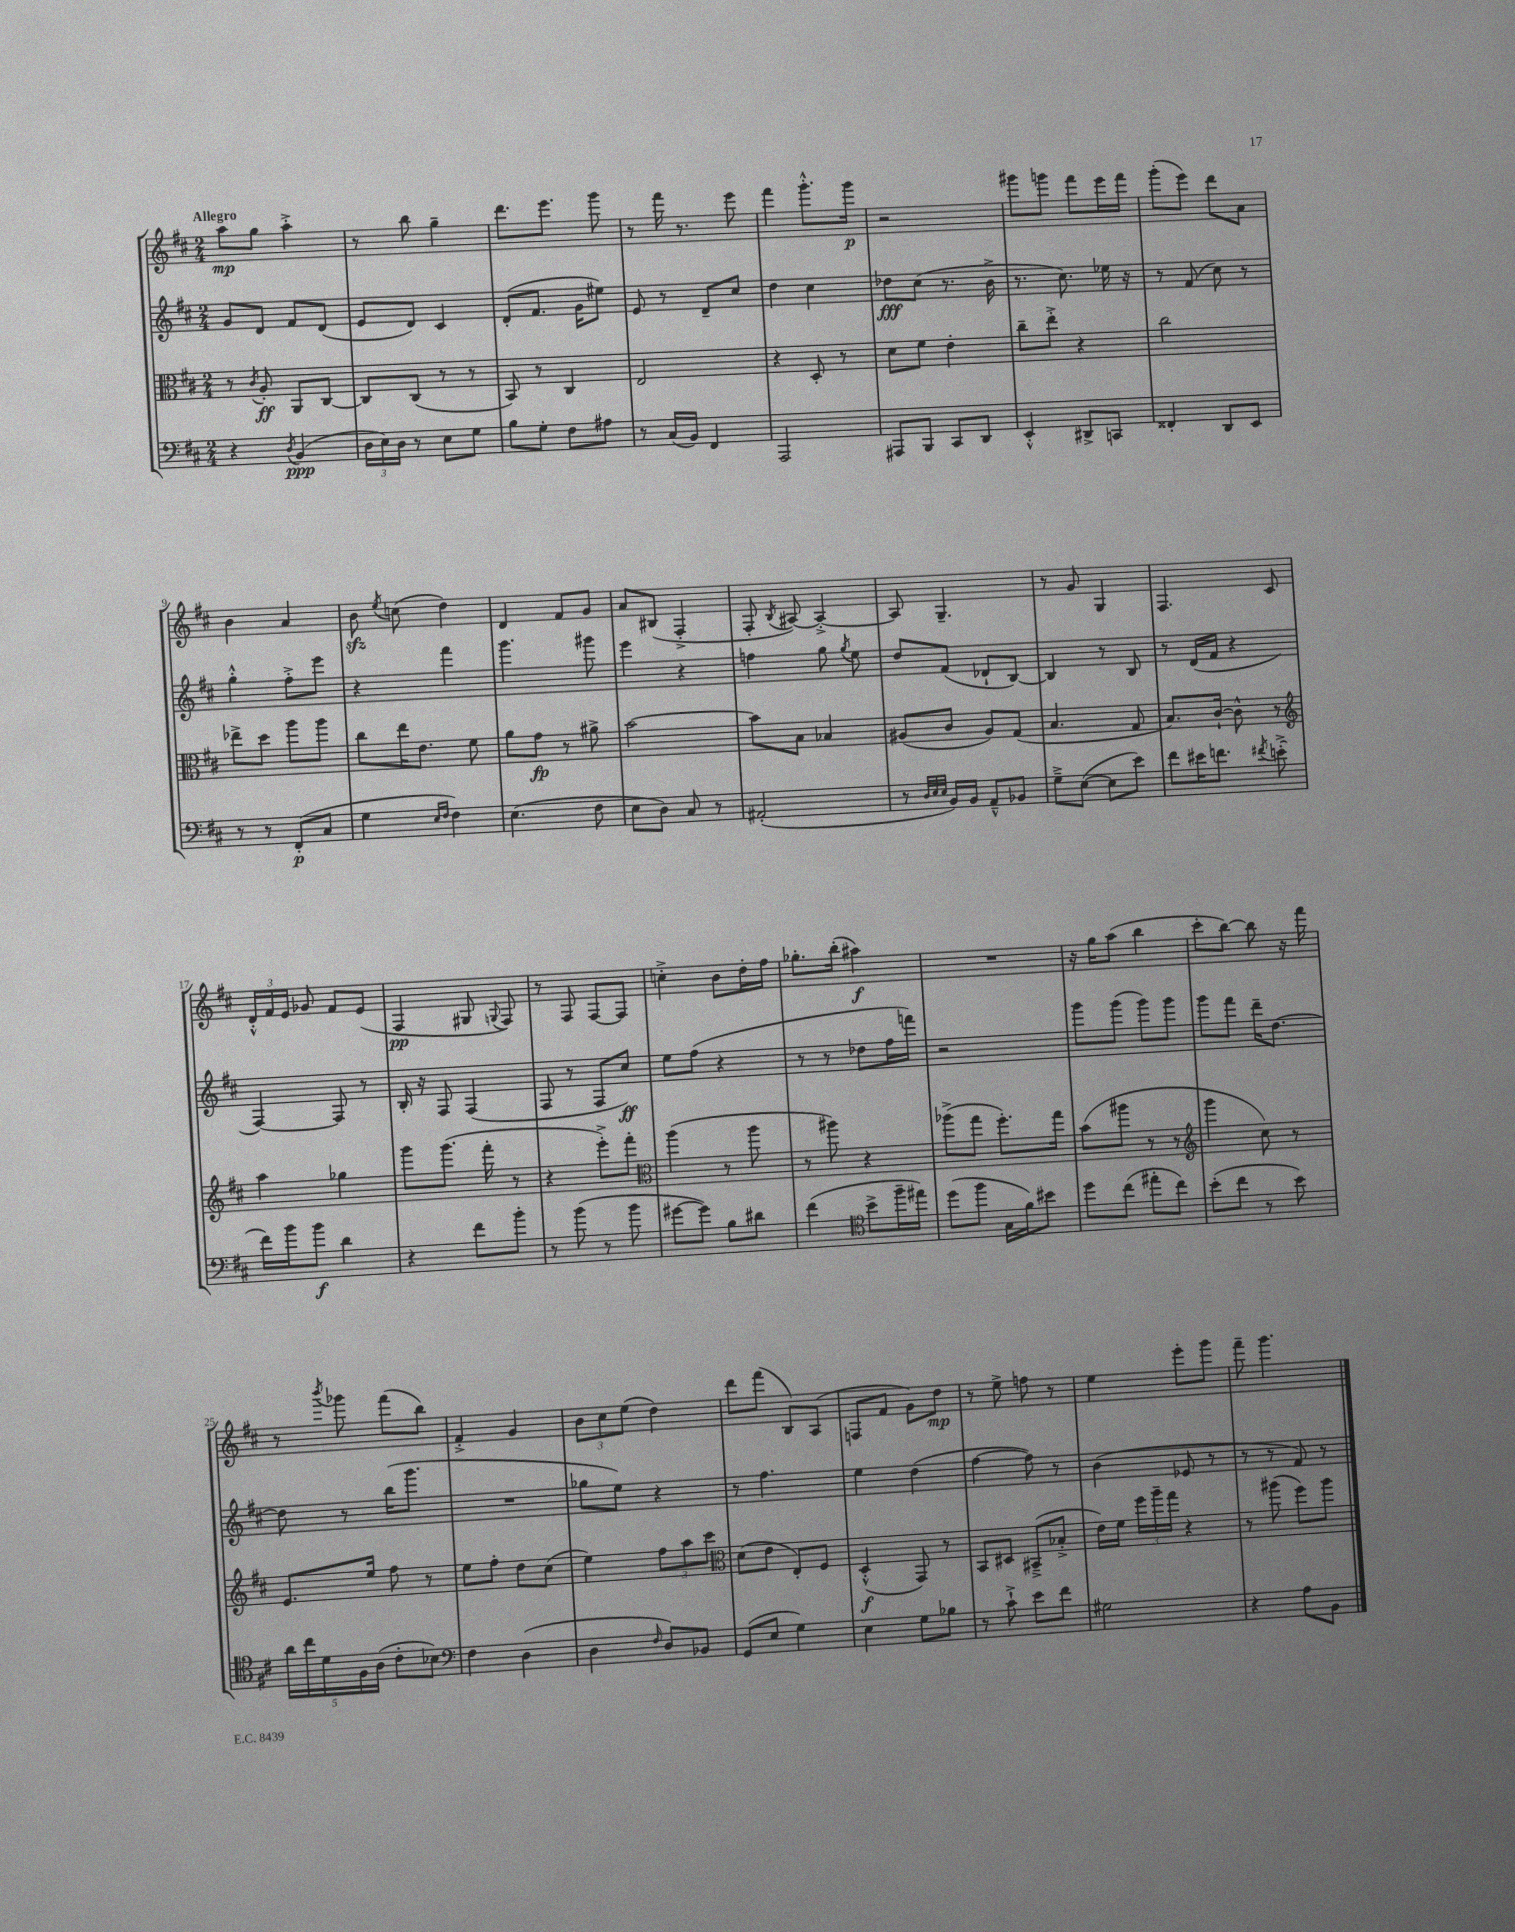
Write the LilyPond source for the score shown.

<<
\new StaffGroup <<
\new Staff = "s0" {
    \clef treble \key d \major \numericTimeSignature \time 2/4 \tempo "Allegro"
    \autoBeamOff a''8[\mp g''8] a''4-.-> |
    r8 b''8 g''4-- |
    d'''8.[ e'''8.] g'''8 |
    r8 fis'''16 r8. e'''8 |
    fis'''4 g'''8.[-.-^ g'''16]\p |
    r2 |
    gis'''8[ g'''8] fis'''8[ e'''16 fis'''16] |
    g'''8[-.( e'''8]) d'''8[ a'8] |
    b'4 a'4 |
    b'8\sfz \acciaccatura { e''8 } c''8( d''4) |
    d'4 fis'8[ g'8] |
    a'8[ bis8]( fis4-.-> |
    fis8-. \acciaccatura { b8 } ais8~) ais4~-.-> |
    ais8 g4.-- |
    r8 g'8 g4 |
    fis4. cis'8 |
    \tuplet 3/2 { d'16[-.-^ fis'16 e'16] } ges'8 fis'8[ e'8]( |
    fis4\pp gis8 \appoggiatura { g8 } fis8) |
    r8 fis8 fis8[~ fis8] |
    c''4-.-> b'8[ d''16-. fis''16] |
    ges''8.[-. b''16]-.( ais''4\f) |
    R2 |
    r16 g''16[ a''8]( b''4 |
    cis'''8[-. b''8]~) b''8 r16 fis'''16 |
    r8 \acciaccatura { b'''8 } ges'''8 fis'''8[( b''8]) |
    fis'4-.-> g'4 |
    \tuplet 3/2 { b'8[ cis''8 e''8]( } d''4) |
    d'''8[ fis'''8]( b8[) a8]( |
    f8[ fis'8] g'8[) d''8]\mp |
    r8 e''8-> f''8 r8 |
    e''4 e'''8[-. g'''8] |
    fis'''8-- g'''4. \bar "|." |
}
\new Staff = "s1" {
    \clef treble \key d \major \numericTimeSignature \time 2/4
    \autoBeamOff g'8[ d'8] fis'8[ d'8]( |
    e'8[ d'8]) cis'4 |
    d'8[-.( fis'8.] g'16[ eis''8]) |
    e'8 r8 d'8[-- cis''8] |
    d''4 cis''4 |
    des''8[\fff cis''8]( r8. b'16-> |
    r8. cis''8.) ees''16 r16 |
    r8 fis'8( cis''8) r8 |
    g''4-.-^ fis''8[-.-> e'''8] |
    r4 fis'''4 |
    g'''4. gis'''8 |
    e'''4 r4 |
    f''4 g''8 \acciaccatura { g''8 } e''8 |
    d''8[ fis'8]( des'8[-! b8]~) |
    b4 r8 b8 |
    r8 d'16[( fis'16] r4 |
    fis4~) fis8 r8 |
    b16-. r16 fis8 fis4( |
    fis8 r8 fis8[ cis''8]\ff) |
    e''8[ fis''8]( r4 |
    r8 r8 des''8[ fis''16 f'''16]) |
    r2 |
    g'''8[ g'''8]( g'''8[) g'''8] |
    g'''8[ fis'''8] d'''16[-- d''8.]~ |
    d''8 r8 b''16[( g'''8.] |
    R2 |
    ges''8[ e''8]) r4 |
    r8 fis''4. |
    e''4 d''4( |
    fis''4~ fis''8) r8 |
    b'4( ees'8 r8 |
    r8 r8 fis'8) r8 \bar "|." |
}
\new Staff = "s2" {
    \clef alto \key d \major \numericTimeSignature \time 2/4
    \autoBeamOff r8 \acciaccatura { cis'8 } a8-.\ff a,8[ cis8]~ |
    cis8[ cis8]( r8 r8 |
    b,8) r8 cis4 |
    e2 |
    r4 d8-. r8 |
    d'8[ fis'8] e'4-. |
    cis''8[-- e''8]-.-> r4 |
    cis''2 |
    ees''8[-> d''8] a''8[ a''8] |
    cis''8[ e''16 e'8.] fis'8 |
    a'8[ g'8]\fp r8 ais'8-> |
    b'2~ |
    b'8[ b8] bes4 |
    ais8[( cis'8] ais8[) g8]( |
    b4. g8 |
    b8.[) cis'16]~-! cis'8-^ r8 |
    \clef treble a''4 ges''4 |
    g'''8[ g'''8.]( fis'''16-. r8 |
    r4 e'''8[-.->) fis'''8]-. |
    \clef alto a''4( r8 a''8 |
    r8 ais''8) r4 |
    aes''8[->( g''8] fis''8.[-.) g''16] |
    b'8[( ais''8] r8 r8 |
    \clef treble g'''4 cis''8) r8 |
    e'8.[ e''16] fis''8 r8 |
    e''8[ fis''8]-. d''8[ cis''8]( |
    e''4) \tuplet 3/2 { fis''8[ a''8 cis'''8] } |
    \clef alto d'8[( e'8] e8[-.) fis8] |
    d4-.-^\f( g,8) r8 |
    b,8[ dis8] bis,8[--->( bes8]-.-> |
    e'16[) fis'16] \tuplet 3/2 { fis''16[ a''16-- g''16] } r4 |
    r8 ais''8( fis''8[) ais''8] \bar "|." |
}
\new Staff = "s3" {
    \clef bass \key d \major \numericTimeSignature \time 2/4
    \autoBeamOff r4 \acciaccatura { d8 } b,4\ppp( |
    \tuplet 3/2 { d16[ e16) d16] } r8 e8[ g8] |
    b8[ g8]-. fis8[ ais8] |
    r8 cis16[( b,16]) fis,4 |
    a,,2 |
    ais,,8[ b,,8] cis,8[ d,8] |
    e,4-.-^ dis,8[-> c,8] |
    fisis,4-. d,8[ e,8] |
    r8 r8 fis,8[-.\p( cis8] |
    g4 \grace { e16[ fis16] } fis4) |
    e4.( fis8 |
    e8[ d8]) cis8 r8 |
    ais,2-.( |
    r8 \grace { d32[ e32 e32] } b,16[) b,16] a,8[---^ bes,8] |
    g8[---> e8]~( e8[ e'8]) |
    fis'8[ eis'16 f'8.] \acciaccatura { fis'8 } e'8-.->( |
    fis'16[) b'16 b'8]\f d'4 |
    r4 fis'8[ b'8]-. |
    r8 b'8( r8 b'8 |
    gis'8[~ gis'8]) b8[ dis'8] |
    fis'4( \clef tenor b'8[-> fis''16-- eis''16]) |
    d''8[( fis''8] g16[ fis'16) bis'8] |
    d''8[ cis''8]( eis''8[-. cis''8]) |
    b'8[-.( cis''8] r8 b'8) |
    \tuplet 5/4 { a'16[ cis''16 d'16 fis16 a16]( } cis'8[-. bes8]) |
    \clef bass fis4 d4( |
    d4 \grace { fis16 } d8[) bes,8] |
    g,8[( e8] g4) |
    e4 g8[ bes8] |
    r8 cis'8-!-> e'8[ fis'8] |
    gis2 |
    r4 a8[ b,8] \bar "|." |
}
>>
>>
